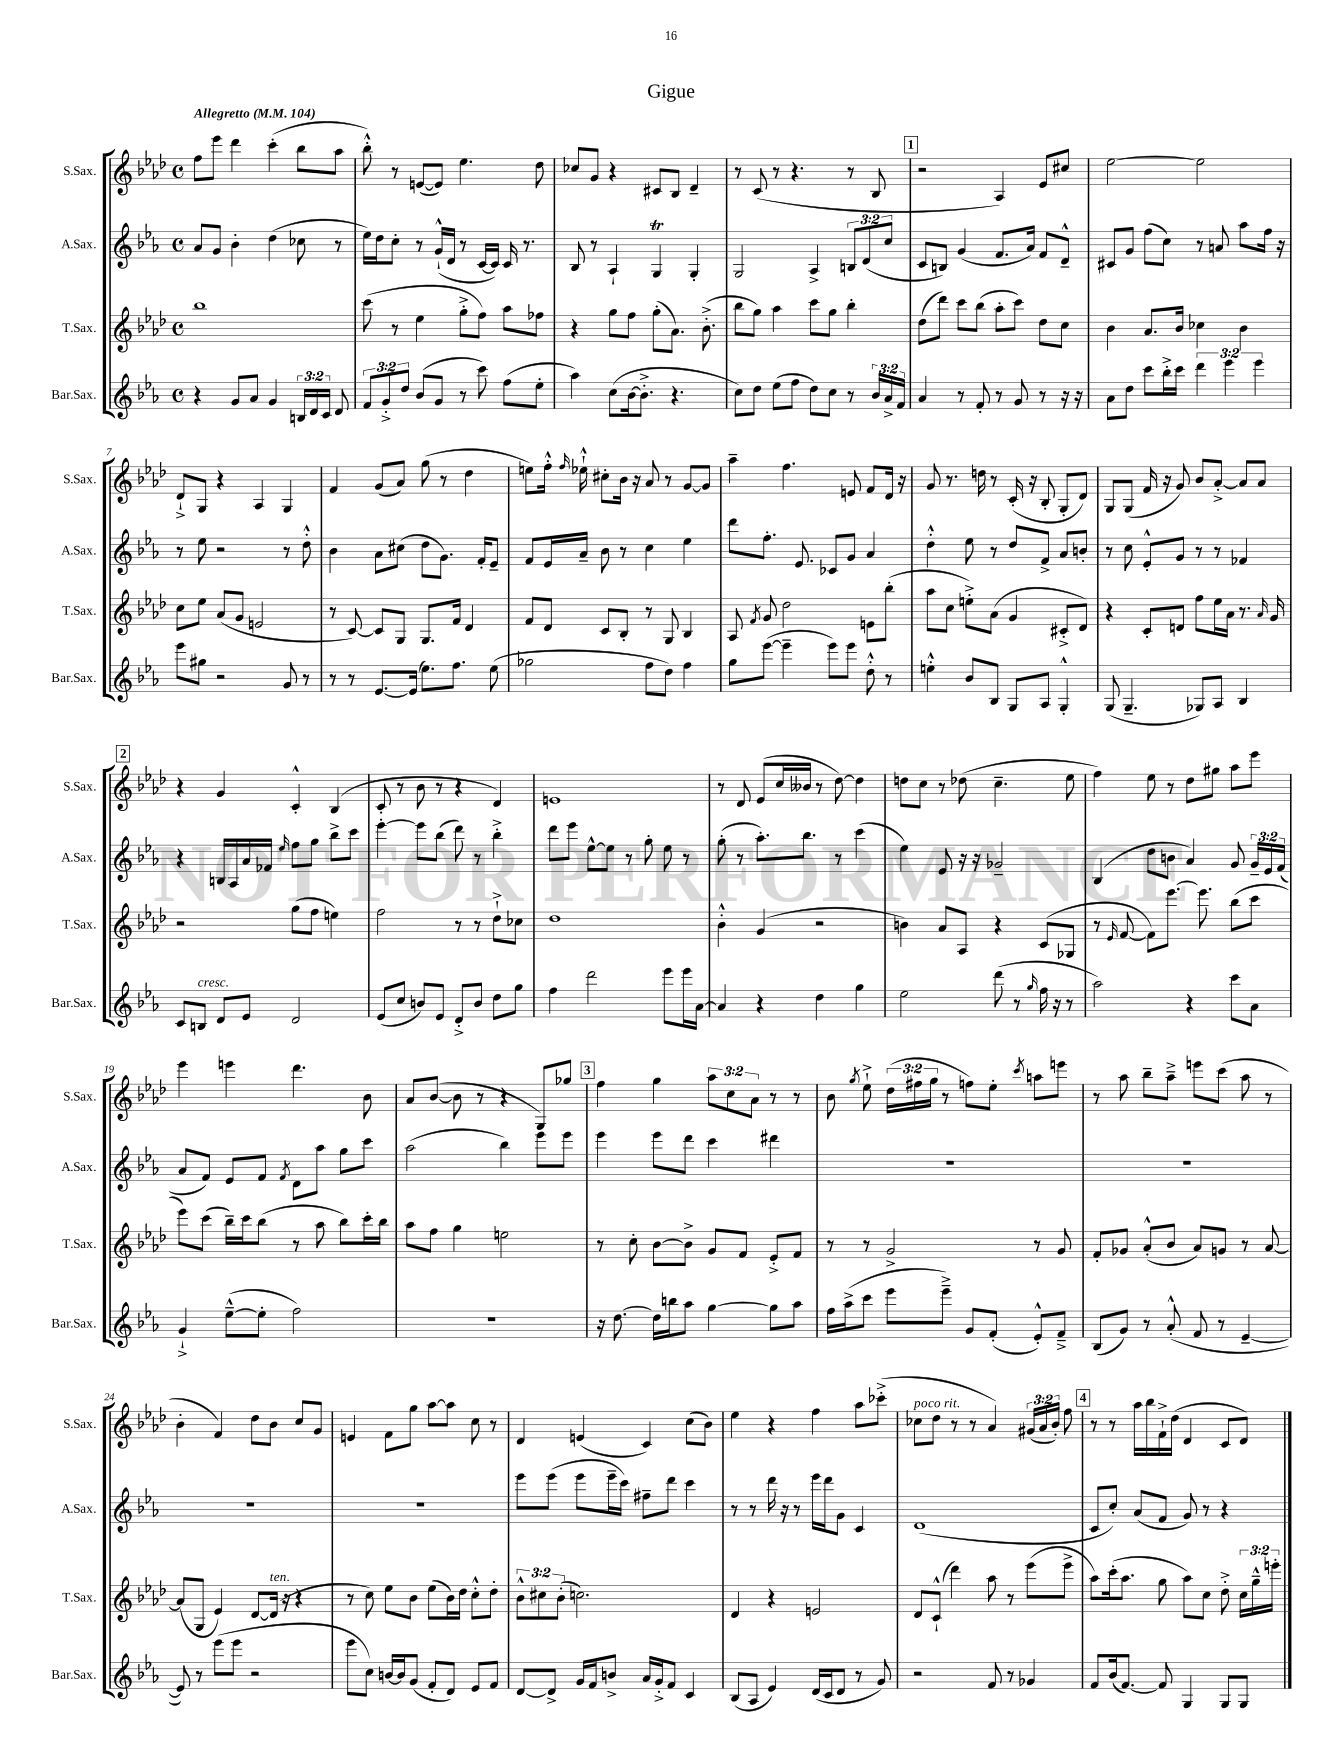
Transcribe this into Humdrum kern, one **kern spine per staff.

**kern	**kern	**kern	**kern
*staff4	*staff3	*staff2	*staff1
*clefG2	*clefG2	*clefG2	*clefG2
*k[b-e-a-]	*k[b-e-a-d-]	*k[b-e-a-]	*k[b-e-a-d-]
*M4/4	*M4/4	*M4/4	*M4/4
*met(c)	*met(c)	*met(c)	*met(c)
*MM104	*MM104	*MM104	*MM104
4r	1bb-	8a-/L	8ff\L
.	.	8g/J	8eee-\J
8g/L	.	4b-'\	4ddd-\
8a-/J	.	.	.
4g/	.	(4dd\	(4ccc'\
24B/LL	.	8cc-\	8bb-\L
24d/	.	.	.
24c/JJ	.	.	.
8d/	.	8r	8aa-\J
=	=	=	=
12f/L	(8ccc\	16ee-\LL)	8bb-'^^\)
.	.	16dd\J	.
12g'^/	.	.	.
.	8r	8cc'\J	8r
12dd/J	.	.	.
(8b-/L	4ee-\	8r	([8e/L
8g/J	.	(16g`^^/LL	8e/]J)
.	.	16d/JJ	.
8r	8gg'^\L	8r	4.ee-\
8ccc\)	8ff\J)	[16c/LL	.
.	.	16c/]JJ)	.
(8ff\L	8aa-\L	16c/	.
.	.	8.r	.
8ee-'\J	8ff-\J	.	8dd-\
=	=	=	=
4aa-\)	4r	8B-/	8cc-/L
.	.	8r	8g/J
(8cc\L	8gg\L	4A-`/	4r
[16b-\k	8ff\J	.	.
8.b-'^\]J	.	.	.
.	(8gg'\L	4G/	8c#/L
4.r	8.a-\J)	.	8B-/J
.	.	4G'/	4d-~/
.	(8.b-'^\	.	.
=	=	=	=
8cc\L)	8bb-\L	2G/	8r
8dd\J	8gg\J)	.	(8c/
(8ee-\L	4aa-\	.	8r
8ff\J	.	.	4.r
8dd\L)	8ccc\L	4A-^/	.
8cc\J	8gg\J	.	.
8r	4bb-'\	12B/L	8r
.	.	(12d/	.
24b-/LL	.	.	8B-/
24a-^/	.	12cc/J	.
24f/JJ	.	.	.
=	=	=	=
4a-/	(8dd-\L	8c/L	2r
.	8ddd-\J)	8B/J)	.
8r	8ccc\L	(4g/	.
8f'/	(8bb-\J	.	.
8r	8aa-'\L	8.f/L	4A-/)
8g/	8ccc\J)	.	.
.	.	16a-/Jk)	.
8r	8dd-\L	8f/L	8e-/L
16r	8cc\J	8d~^^/J	8cc#/J
16r	.	.	.
=	=	=	=
8a-\L	4b-\	8c#/L	[2ee-\
8dd\J	.	8g/J	.
8ccc\L	8.a-/L	(8ff\L	.
16bb-'^\L	.	8cc\J)	.
16ccc\JJ	16b-/Jk	.	.
6ddd\	4cc-\	8r	2ee-\]
.	.	8a/	.
6eee-\	.	.	.
.	4b-\	8aa-\L	.
6eee-\	.	.	.
.	.	16ff\Jk	.
.	.	16r	.
=	=	=	=
8eee-\L	8cc\L	8r	8d-`^/L
8gg#\J	8ee-\J	8ee-\	8G/J
2r	(8a-/L	2r	4r
.	8g/J	.	.
.	2e/	.	4A-/
8g/	.	8r	4G/
8r	.	8dd'^^\	.
=	=	=	=
8r	8r	4b-\	4f/
8r	[8c/)	.	.
[8.e-/L	8c/]L	8a-\L	(8g/L
.	8G/J	(8cc#\J	8a-/J)
(16e-/]Jk	.	.	.
8.ee-\L)	8.G/L	8dd\L	(8gg\
.	.	8.g\J)	8r
8.ff\J	16f/Jk	.	.
.	4d-/	.	4dd-\
.	.	16f'/LK	.
(8ee-\	.	8e-~/J	.
=	=	=	=
2gg-\	8f/L	8f/L	8ee\L)
.	8d-/J	16e-/L	16ff'^^\Jk
.	.	.	16qqff/
.	.	16a-~/JJ	16ee-`^^\
.	8c/L	8b-\	8cc#'\L
.	8B-'/J	8r	16b-\Jk
.	.	.	16r
8ff\L	8r	4cc\	8a-/
8dd\J)	8G/	.	8r
4ff\	4B-/	4ee-\	[8g/L
.	.	.	8g/]J
=	=	=	=
8gg\L	8A-/	8ddd\L	4aa-~\
.	8qf/	.	.
([8eee-\J	8g/	8.ff'\J	.
4eee-~\]	2dd-\	.	4.ff\
.	.	8.e-/	.
8eee-\L)	.	8c-/L	.
8eee-\J	.	8g/J	8e/
8dd'^^\	8e\L	4a-/	8f/L
8r	(8bb-'\J	.	16d-/Jk
.	.	.	16r
=	=	=	=
4ee'^^\	8aa-\L	4dd'^^\	8g/
.	8cc\J	.	8.r
8b-/L	8ee'^\L)	8ee-\	.
.	.	.	16dd\
8B-/J	(8a-\J	8r	8r
8G/L	4g/	8dd/L	(16c'/
.	.	.	16r
8A-/J	.	8f^/J	8B-'/
4G'^^/	8c#'^/L	8a-/L	8G'/L
.	8d-/J)	8b'/J	8d-/J)
=	=	=	=
(8G/	4r	8r	8G/L
4.G~/	.	8cc\	(8G/J
.	8c'/L	8e-'^^/L	16f/
.	.	.	16r
.	8d/J	8g/J	8g/)
8G-/L)	8ff\L	8r	8b-/L
8A-/J	16ee-\L	8r	[8a-'^/J
.	16a-\JJ	.	.
4B-/	8.r	4f-/	8a-/]L
.	.	.	8a-/J
.	16qqa-/	.	.
.	16g/	.	.
=	=	=	=
8c/L	2r	4r	4r
8B/J	.	.	.
8d/L	.	16B/LL	4g/
.	.	16A-/	.
8e-/J	.	16a-/	.
.	.	16f-/JJ	.
.	.	16qqee-/	.
2d/	(8gg\L	8ff\L	4c'^^/
.	8ff\J	8gg\J	.
.	4ee\)	8bb-^\L	(4B-/
.	.	8ccc\J	.
=	=	=	=
(8e-/L	2ff\	[4eee-'\	8c'/
8cc/J	.	.	8r
8b/L)	.	8eee-\]L	8b-\
8e-/J	.	(8bb-\J	8r
8d'^/L	8r	8ddd\)	4r
8b/J	8r	8r	.
8dd\L	8dd-`^\L	4bb-'^\	4d-/)
8gg\J	8cc-\J	.	.
=	=	=	=
4ff\	1dd-	8ddd\L	1e
.	.	8eee-\J	.
2ddd\	.	[8ee-^^\L	.
.	.	8ee-\]J	.
.	.	8r	.
.	.	8gg'\	.
8eee-\L	.	8ee-\	.
16eee-\L	.	8r	.
[16a-\JJ	.	.	.
=	=	=	=
4a-/]	4b-'^^\	(8gg'\	8r
.	.	8r	8d-/
4r	(4g/	8.aa-'\L)	(8e-/L
.	.	.	16cc/L
.	.	8.bb-\J	16b--/JJ
4dd\	2r	.	8r
.	.	8r	[8dd-\)
4gg\	.	(4ccc\	4dd-\]
=	=	=	=
2ee-\	4b\)	4ee-\)	8dd\L
.	.	.	8cc\J
.	8a-/L	8e-/	8r
.	8A-/J	16r	(8dd-\
.	.	16r	.
(8ddd\	4r	2g-~/	4.cc~\
8r	.	.	.
16qqgg/	.	.	.
16ff\	(8c/L	.	.
16r	.	.	.
8r	8G-/J	.	8ee-\
=	=	=	=
2aa-\)	8r	(4B-/	4ff\)
.	16qqe-/	.	.
.	[8f/	.	.
.	8f\]L)	8dd\L	8ee-\
.	[8.eee-\J	8b\J	8r
4r	.	4a-/)	8dd-\L
.	8.eee-\]	.	.
.	.	.	8gg#\J
8ccc\L	(8bb-\L	8g/	8aa-\L
8a-\J	8ccc\J	24g~/LL	8eee-\J
.	.	24e-/	.
.	.	(24f/JJ	.
=	=	=	=
4g`^/	8eee-\L)	8a-/L	4eee-\
.	(8ccc\J	8f/J)	.
([8ee-~^^\L	16bb-~\LL)	8e-/L	4eee\
.	16ccc\J	.	.
8ee-'\]J	(8bb-\J	8f/J	.
.	.	8qf/	.
2ff\)	8r	8d\L	4.ddd-\
.	8aa-\	8aa-\J	.
.	8bb-\L)	8gg\L	.
.	16ccc'\L	8ccc\J	8b-\
.	16bb-\JJ	.	.
=	=	=	=
1r	8aa-\L	(2aa-\	8a-/L
.	8ff\J	.	([8b-/J
.	4gg\	.	8b-\]
.	.	.	8r
.	2ee\	4bb-\)	4r
.	.	8eee-\L	8G/L)
.	.	8eee-\J	8gg-/J
=	=	=	=
16r	8r	4eee-\	4ff\
[8.dd\	.	.	.
.	8cc'\	.	.
16dd\]LL	[8b-\L	8eee-\L	4gg\
16bb\J	.	.	.
8aa-\J	8b-^\]J	8ddd\J	.
[4gg\	8g/L	4ccc\	12aa-\L
.	.	.	12cc\
.	8f/J	.	.
.	.	.	12a-\J
8gg\]L	8e-'^/L	4ddd#\	8r
8aa-\J	8f/J	.	8r
=	=	=	=
16ff\LL	8r	1r	8b-\
(16aa-^\J	.	.	.
.	.	.	8qgg/
8ccc\J	8r	.	8ee-`^\
8eee-\L	2g^/	.	(24dd-\LL
.	.	.	24ff#\
.	.	.	24gg\JJ
8eee-~^\J)	.	.	8r
8g/L	.	.	8ff\L)
(8f'/J	.	.	8ee-'\J
.	.	.	8qccc/
8e-'^^/L)	8r	.	8aa\L
8f~^/J	8g/	.	8eee\J
=	=	=	=
(8B-/L	8f'/L	1r	8r
8g/J)	8g-/J	.	8aa-\
8r	(8a-'^^/L	.	8bb-~\L
(8a-'^^/	8b-/J	.	8aa-~^\J
8f/	8a-/L)	.	8eee\L
8r	8g/J	.	(8ccc\J
[4e-~/	8r	.	8aa-\
.	[8a-/	.	8r
=	=	=	=
8e-/])	(8a-/]L	1r	4b-'\
8r	8G/J	.	.
(8eee-\L	4e-/)	.	4f/)
8eee-\J	.	.	.
2r	[8d-/L	.	8dd-\L
.	(16d-/]Jk	.	8b-\J
.	16r	.	.
.	4r	.	8cc/L
.	.	.	8g/J
=	=	=	=
8eee-\L	8r	1r	4e/
8cc\J)	8cc\)	.	.
[16b/LL	8ee-\L	.	8f\L
16b/]J	.	.	.
(8g/J	8b-\J	.	8gg\J
8f'/L	(8ee-\L	.	[8aa-\L
8d/J)	16b-\L)	.	8aa-\]J
.	16dd-\JJ	.	.
8e-/L	8cc'^^\L	.	8cc\
8f/J	8dd-'\J	.	8r
=	=	=	=
[8d/L	12b-^^\L	8eee-\L	4d-/
.	12cc#\	.	.
8d^/]J	.	(8eee-\J	.
.	(12b-'\J	.	.
16g/LL	2.cc\)	8eee-\L	(4e/
16f/J	.	.	.
8b^/J	.	16eee-~\L	.
.	.	16ccc\JJ)	.
16a-/LL	.	8ff#~\L	4c/)
16g'^/J	.	.	.
8f/J	.	8ddd\J	.
4c/	.	4ccc\	(8cc\L
.	.	.	8b-\J)
=	=	=	=
(8B-/L	4d-/	8r	4ee-\
8A-/J	.	8r	.
4e-/)	4r	16ddd\	4r
.	.	16r	.
.	.	8r	.
(16d/LL	2e/	16eee-\LL	4ff\
16c/J	.	16ddd\J	.
8d/J	.	8g\J	.
8r	.	4c/	8aa-\L
8g/)	.	.	(8ccc-'^\J
=	=	=	=
2r	8d-/L	(1d	8cc-\L
.	(8c`^^/J	.	8dd-\J
.	4ddd-\)	.	8r
.	.	.	8r
8f/	8aa-\	.	4a-/)
8r	8r	.	.
4g-/	(8eee-\L	.	(24g#/LL
.	.	.	24a-/
.	.	.	24b-'/JJ)
.	8eee-^\J	.	8ff\
=	=	=	=
8f/L	8aa-\L)	8c/L	8r
(16b-/k	(16ccc'\k	8cc'/J)	8r
[8.f/J)	8.aa-\J	.	.
.	.	(8a-/L	16aa-\LL
.	.	.	16bb-\
8f/]	8gg\	8f/J	16f`^\
.	.	.	(16dd-\JJ
4G/	8aa-\L)	8g/)	4d-/
.	8cc\J	8r	.
8G/L	8dd-'^\	4r	8c/L
8G/J	24cc\LL	.	8d-/J)
.	24gg~^^\	.	.
.	24eee'\JJ	.	.
==	==	==	==
*-	*-	*-	*-
